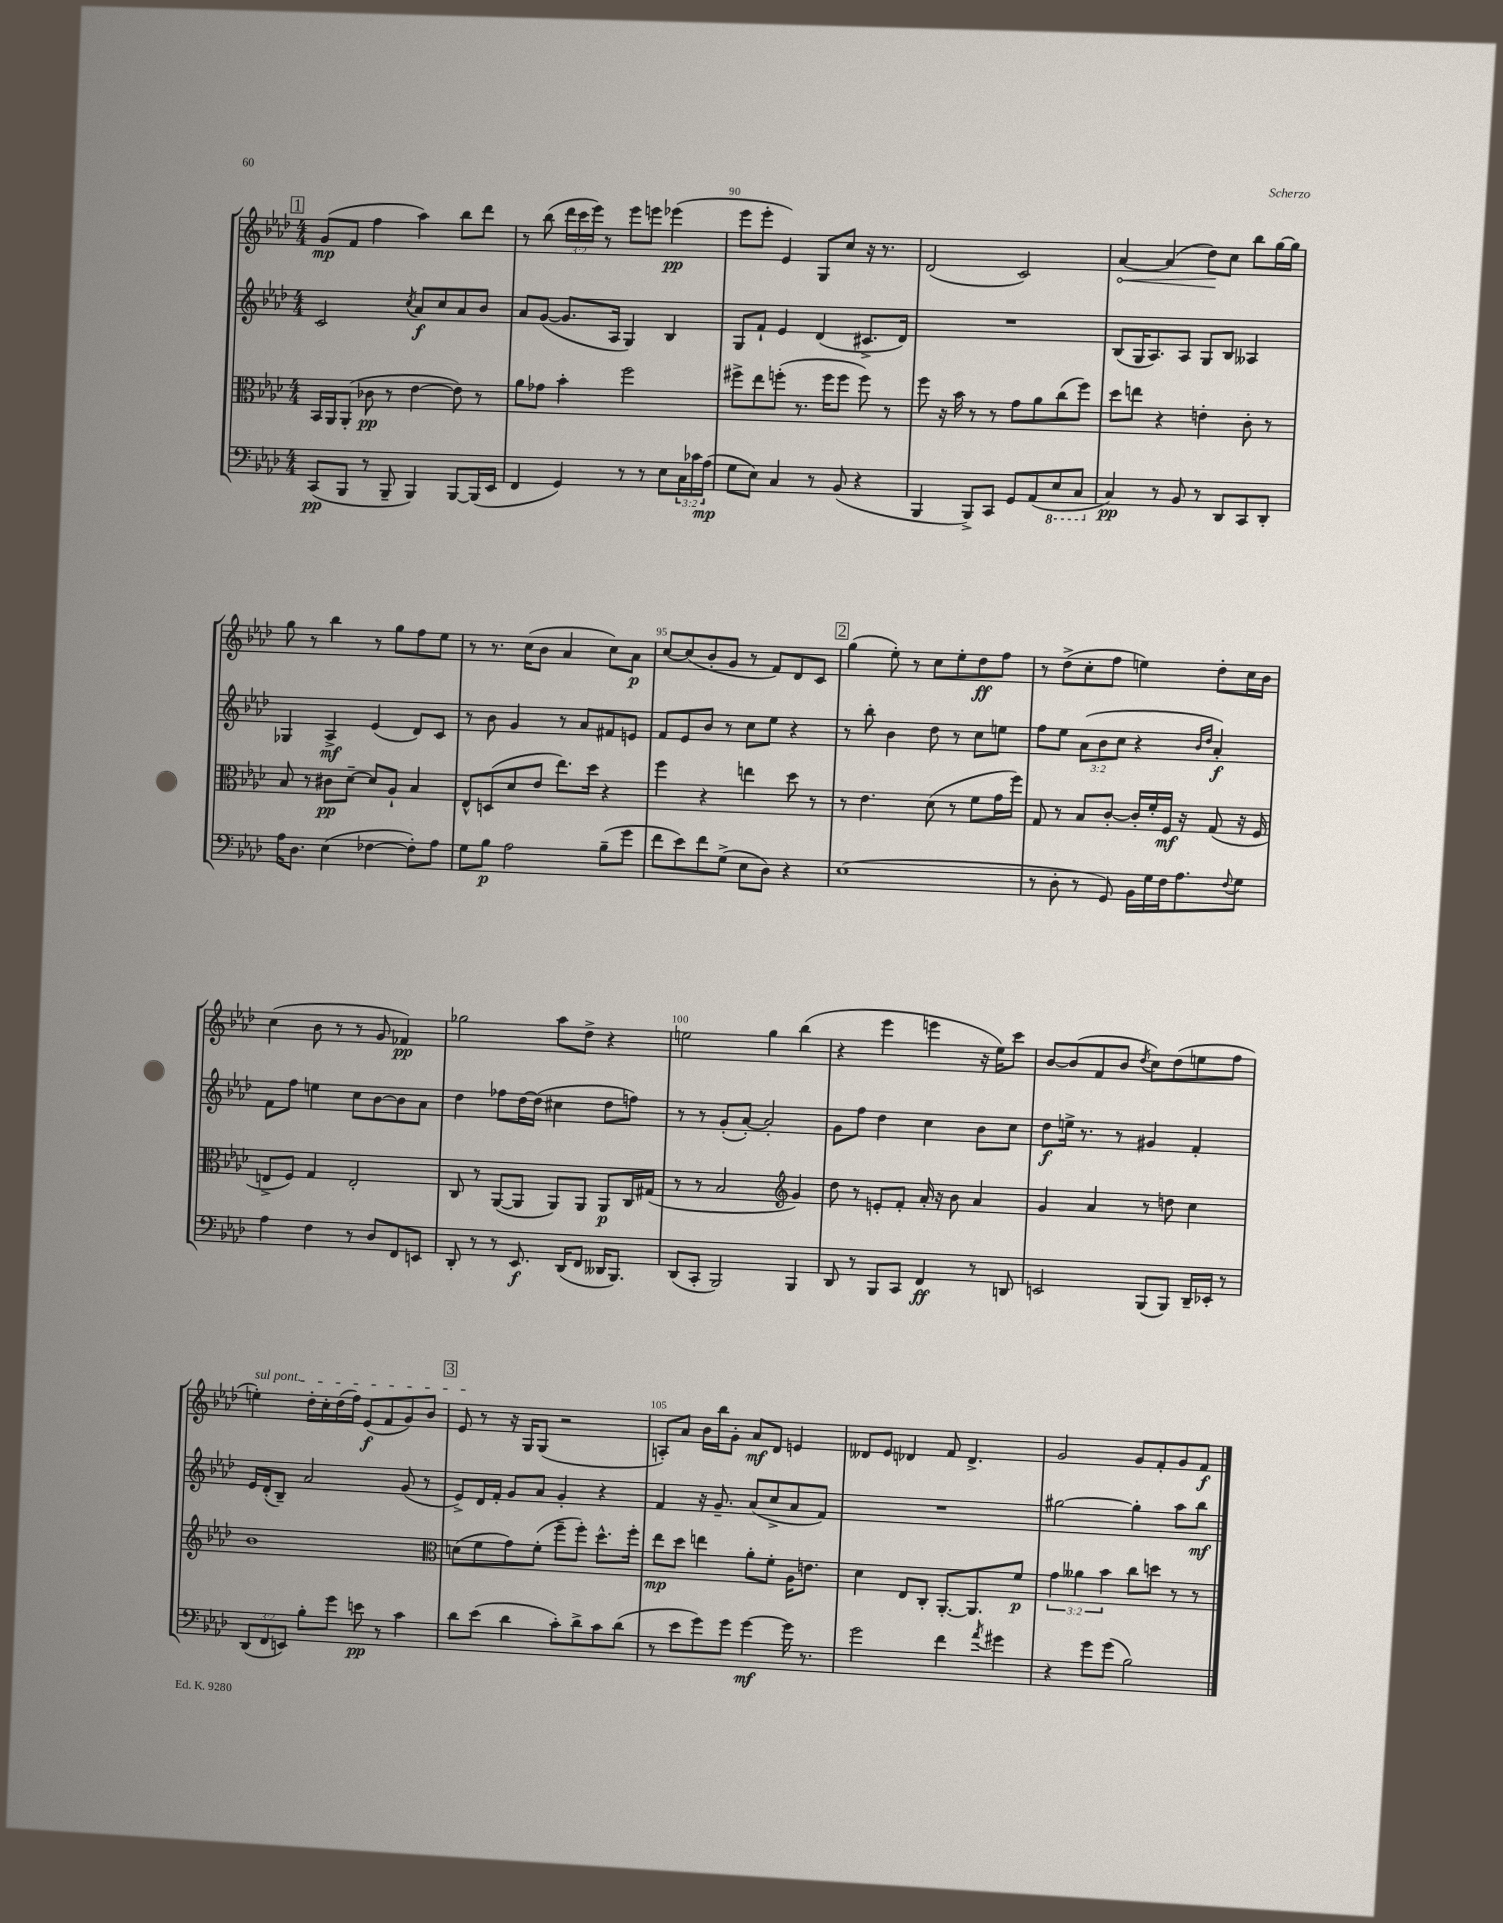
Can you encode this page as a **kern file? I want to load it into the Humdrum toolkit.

**kern	**kern	**kern	**kern
*staff4	*staff3	*staff2	*staff1
*clefF4	*clefC3	*clefG2	*clefG2
*k[b-e-a-d-]	*k[b-e-a-d-]	*k[b-e-a-d-]	*k[b-e-a-d-]
*M4/4	*M4/4	*M4/4	*M4/4
(8CC	16BB-	2c	(8g
.	16AA-	.	.
8BBB-	(8AA-'	.	8f
8r	8c-	.	4ff
8BBB-~	8r	.	.
.	.	8qcc	.
4BBB-)	[4e-	8a-	4aa-)
.	.	8cc	.
[8BBB-	8e-])	8a-	8bb-
(16BBB-]	8r	8b-	8ddd-
16EE-	.	.	.
=	=	=	=
4FF	8a-	8a-	8r
.	8g-	([8g	(8bb-
4GG)	4b-'	8.g]	24ddd-
.	.	.	24ccc
.	.	.	24eee-)
.	.	.	8r
.	.	16A-	.
8r	2ff	4G)	8eee-
8r	.	.	8eee
8E-	.	4B-	(4eee-
24C	.	.	.
24c-	.	.	.
(24A-	.	.	.
=	=	=	=
8G	8ff#^	8G	8eee-
8E-)	8ee-	8f`	8eee-'
4C	(8ff'	4e-	4e-)
.	8.r	.	.
8r	.	(4d-	8G
.	16ff	.	.
(8BB-	8ff	.	8cc
4r	8ff)	8.c#^	16r
.	.	.	8.r
.	8r	.	.
.	.	16d-)	.
=	=	=	=
4BBB-	8ff	1r	(2d-
.	16r	.	.
.	16b-	.	.
8BBB-^)	8r	.	.
8CC	8r	.	.
8GG	8g	.	2c)
(8AA-	8a-	.	.
8EE-	(8cc	.	.
8CC	8ff)	.	.
=	=	=	=
4C)	8dd-	(8B-	[4a-
.	8ee	16G	.
.	.	8.A-)	.
8r	4r	.	(4a-]
8BB-	.	8A-	.
8r	4e'	8G	8dd-)
8DD-	.	8B-	8cc
8CC	8c'	4A--	8bb-
8DD-'	8r	.	[16gg
.	.	.	16gg]
=	=	=	=
16A-	8B-	4G-	8gg
8.D-	.	.	.
.	8r	.	8r
(4E-	8c#	4A-^	4bb-
.	[8d-~	.	.
[4F-	8d-]	(4e-	8r
.	8A-`	.	8gg
8F-'])	4B-	8d-)	8ff
8A-	.	8c	8ee-
=	=	=	=
8G	8E-^^	8r	8r
8B-	(8D	8b-	8.r
2A-	8d-	4g	.
.	.	.	(16cc
.	8e-	.	8b-
.	8.ee-)	8r	4a-
.	.	8a-	.
.	16dd-	.	.
(8B-~	4r	8f#	8cc)
8g	.	8e	8a-
=	=	=	=
8f	4ff	8f	[8cc
8e-)	.	8e-	(8cc]
8f	4r	8b-	8b-'
(8G^	.	8r	8g
8E-	4ee	8cc	8r
8D-)	.	8ee-	8f)
4r	8dd-	4r	8d-
.	8r	.	8c
=	=	=	=
(1E-	8r	8r	(4gg
.	4.e-	8bb-'	.
.	.	4b-	8ee-')
.	.	.	8r
.	(8d-	8dd-	8cc
.	8r	8r	8ee-'
.	8f	8cc	8dd-
.	16g	8ee	8ff
.	16ff)	.	.
=	=	=	=
8r	8G	8ff	8r
8D-'	8r	8ee-	(8dd-^
8r	8B-	(12a-	8cc'
.	.	12b-	.
8GG)	[8c'	.	8ff
.	.	12cc	.
16BB-	16c']	4r	4ee)
16G	16f'	.	.
16F	16F	.	.
8.A-	16r	.	.
.	.	16qqb-	.
.	.	16qqdd-	.
.	(8G	4a-')	8dd-'
8qqF	.	.	.
8G	16r	.	16cc
.	16F	.	16b-
=	=	=	=
4A-	8E^	8f	(4cc
.	8F)	8ff	.
4F	4G	4ee	8b-
.	.	.	8r
8r	2E'	8cc	8r
8D-	.	[8b-	8g
8FF	.	8b-]	4f-)
8EE	.	8a-	.
=	=	=	=
8DD-'	8C	4dd-	2gg-
8r	8r	.	.
8r	([8AA-	8ff-	.
8.EE-	8AA-]	[16dd-	.
.	.	(16dd-]	.
.	8AA-)	4cc#	8aa-
(16DD-	.	.	.
8FF	8AA-	.	8dd-^
16DD--	8AA-	8dd-	4r
8.BBB-)	.	.	.
.	16C	8ff)	.
.	(16G#	.	.
=	=	=	=
(8DD-	8r	8r	2ee
8CC'	8r	8r	.
2BBB-)	2B-	(8g'	.
.	.	[8a-')	.
.	.	2a-']	4gg
*	*clefG2	*	*
4BBB-	4g)	.	(4bb-
=	=	=	=
8DD-	8dd-	8g	4r
8r	8r	8ff	.
8BBB-	8e'	4dd-	4eee-
8CC	8f'	.	.
4FF	16a-'	4cc	4eee
.	16r	.	.
.	8b-	.	.
8r	4a-	8b-	16r
.	.	.	16ee-)
8DD	.	8cc	8ccc
=	=	=	=
2EE	4g	8dd-	[8b-
.	.	16ee^	(8b-]
.	.	8.r	.
.	4a-	.	8f
.	.	8r	8b-
.	.	.	8qdd-
(8BBB-	8r	4g#	8cc)
8BBB-)	8dd	.	(8dd-
16DD-~	4cc	4f'	8ee
16EE-'	.	.	.
8r	.	.	8ff
=	=	=	=
(12DD-	1b-	16e-	4ee')
.	.	(16d-'	.
12FF	.	.	.
.	.	8B-~)	.
12EE)	.	.	.
8B-'	.	2a-	16dd-'
.	.	.	16cc'
8g	.	.	(16dd-
.	.	.	16ff)
8e	.	.	(8e-
8r	.	.	8f
4c	.	(8g	8g)
.	.	8r	8b-
=	=	=	=
*	*clefC3	*	*
8d-	(8d	8e-^)	8e-
(8e-	8f	16d-	8r
.	.	16f'	.
4d-	8g)	8g	16r
.	.	.	16G
.	(8f'	8a-	(8G
8c')	8ff~	4g'	2r
8d-^	8ff')	.	.
8c	8.dd-^^	4r	.
(8d-	.	.	.
.	16ff'	.	.
=	=	=	=
8r	8ee-	4f	8A')
8e-	8dd-	.	8a-
8g)	4ee	16r	16b-
.	.	8.g~	16bb-
8g	.	.	8g'
[4g	8a-'	(8a-	8a-
.	8f'	8cc^	8d-
16g]	16A-	8a-	4e
8.r	8.e	.	.
.	.	8f)	.
=	=	=	=
2g	4d-	1r	8d--
.	.	.	8e-
.	8E-	.	4d-
.	8C'	.	.
4f	[8.AA-'	.	8f
.	.	.	4.d-^
.	8.AA-]	.	.
8qa-	.	.	.
4g#	.	.	.
.	8f	.	.
=	=	=	=
4r	6g	[2gg#	2g
.	6a--	.	.
8g	.	.	.
.	6b-	.	.
(8g	.	.	.
2B-)	8cc	4gg#']	8g
.	8dd	.	8f'
.	8r	8aa-	8g
.	8r	8bb-	8f
==	==	==	==
*-	*-	*-	*-
